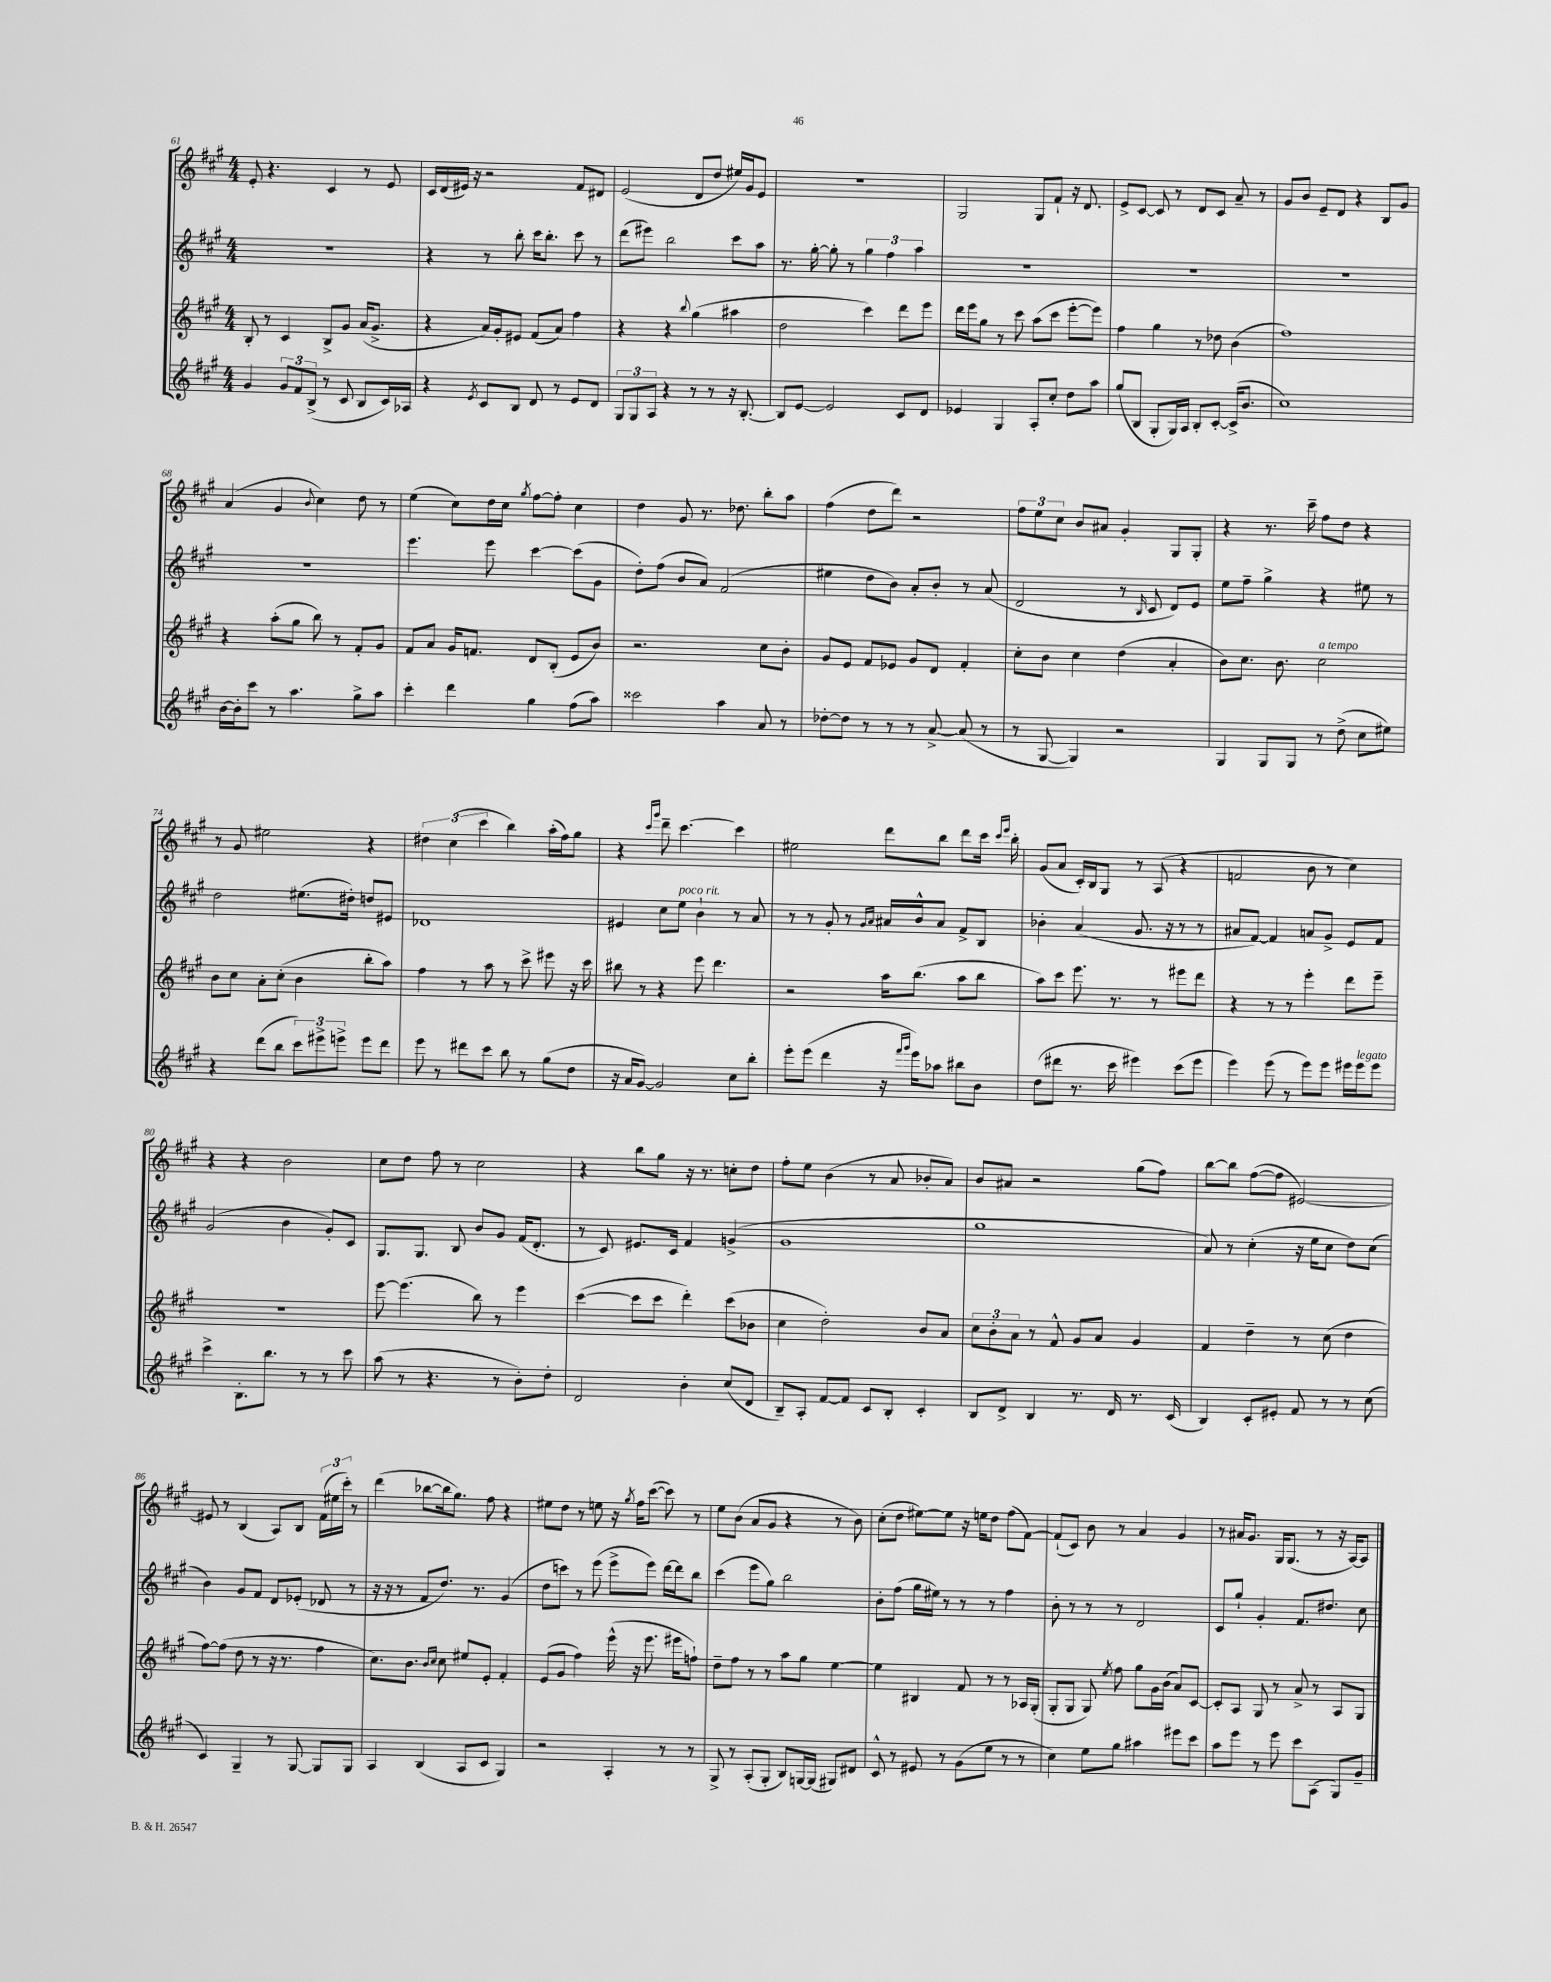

**kern	**kern	**kern	**kern
*staff4	*staff3	*staff2	*staff1
*clefG2	*clefG2	*clefG2	*clefG2
*k[f#c#g#]	*k[f#c#g#]	*k[f#c#g#]	*k[f#c#g#]
*M4/4	*M4/4	*M4/4	*M4/4
4g#	8B'	1r	8e'
.	8r	.	4.r
12g#	4c#	.	.
12f#	.	.	.
(12B^	.	.	.
8r	8B^	.	4c#
8c#	8g#	.	.
8B	(16a	.	8r
.	8.g#^	.	.
16c#)	.	.	8e
16A-	.	.	.
=	=	=	=
4r	4r	4r	16c#
.	.	.	(16d
.	.	.	16e#)
.	.	.	16r
8qe	.	.	.
8c#	16a)	8r	2r
.	16g#'	.	.
8B	8e#	8bb'	.
8d	(8f#	16ccc#	.
.	.	8.bb'	.
8r	8a)	.	.
8e	4ff#	8ccc#	8f#
8d	.	8r	8d#
=	=	=	=
12G#	4r	(8ddd	(2e
12G#	.	.	.
.	.	8eee#)	.
12A	.	.	.
4r	4r	2bb	.
.	8qqbb	.	.
8r	(4gg#	.	8d
8r	.	.	8dd
16r	4aa#	8ccc#	16ee#)
[8.B'	.	.	16g#
.	.	8aa	8e
=	=	=	=
8B]	2dd	8.r	1r
[8e	.	.	.
.	.	[16gg#'	.
2e]	.	8gg#']	.
.	.	8r	.
.	4ccc#)	6gg#	.
.	.	6ff#	.
8c#	8ddd	.	.
.	.	6aa	.
8d	8eee	.	.
=	=	=	=
4e-	16ddd	1r	2G#
.	16eee	.	.
.	8gg#	.	.
4G#	8r	.	.
.	8ccc#	.	.
8A'	(8aa	.	8G#
8cc#'	8ccc#	.	8f#`
8dd	[8eee'	.	16r
.	.	.	8.d
8aa	8eee])	.	.
=	=	=	=
(8gg#	4ff#	1r	8e^
8B	.	.	[8c#
8G#'	4gg#	.	8c#]
16G#)	.	.	8r
16A	.	.	.
8B'	8r	.	8d
[8c#'	8dd-	.	8c#
(16c#^]	(4b	.	8a~
8.b	.	.	.
.	.	.	8r
=	=	=	=
1cc#)	1ff#)	1r	8g#
.	.	.	8b
.	.	.	8e~
.	.	.	8d
.	.	.	4r
.	.	.	8B
.	.	.	8g#
=	=	=	=
[16b	4r	1r	(4a
16b']	.	.	.
8ccc#	.	.	.
8r	(8aa'	.	4g#
4.aa	8gg#	.	.
.	.	.	8qqb
.	8bb)	.	4cc#)
.	8r	.	.
8gg#^	8f#'	.	8dd
8aa	8g#	.	8r
=	=	=	=
4ccc#'	8f#	4.eee	(4ee
.	8a	.	.
4ddd	16g#	.	8cc#)
.	8.f	.	.
.	.	8eee	16dd
.	.	.	16cc#
.	.	.	8qgg#
4gg#	8d	[4ccc#	[8ff#
.	(8B'	.	8ff#']
(8ff#	8e	(8ccc#]	4cc#
8aa)	8b)	8g#	.
=	=	=	=
2ccc##	2.r	8dd')	4dd
.	.	(8ff#	.
.	.	8b	8g#
.	.	8a)	8.r
4aa	.	(2f#	.
.	.	.	8.dd-
8a	8cc#	.	8bb'
8r	8b'	.	8aa
=	=	=	=
[8dd-'	8g#	4ee#	(4ff#
8dd-]	8e	.	.
8r	8f#	8dd	8dd
8r	8e-	8b)	8ddd)
8r	8g#	8a'	2r
[8a^	8d	8b'	.
(8a]	4f#'	8r	.
8r	.	(8a	.
=	=	=	=
8r	8cc#'	2d	12ff#
.	.	.	12ee
[8G#	8b	.	.
.	.	.	12cc#
4G#])	4cc#	.	8b
.	.	.	8a#
2r	(4dd	8r	4g#'
.	.	16qqB	.
.	.	8c#	.
.	4a'	8d)	8G#
.	.	8e	8G#'
=	=	=	=
4G#	8b)	8ee	4r
.	8.cc#	8ff#~	.
8G#	.	4gg#^	8.r
.	8.b	.	.
8G#	.	.	.
.	.	.	16ccc#~
8r	2cc#	4r	8ff#
(8dd^	.	.	8dd
8cc#	.	8ee#	4r
8ee#)	.	8r	.
=	=	=	=
4r	8b	2dd	8r
.	8cc#	.	8g#
(8ddd	8a'	.	2ee#
8bb	(8cc#'	.	.
12ccc#)	4b	(8.ee#	.
12eee#^	.	.	.
12eee^	.	.	.
.	.	16dd#')	.
8eee	8bb'	8dd	4r
8ddd	8aa)	8e#	.
=	=	=	=
8eee	4ff#	1d-	6dd#
8r	.	.	.
.	.	.	(6cc#
8ddd#	8r	.	.
.	.	.	6ccc#
8ccc#	8aa	.	.
8bb	8r	.	4bb)
8r	8ccc#^	.	.
(8gg#	8eee#	.	(16aa'
.	.	.	16ff#)
8dd	16r	.	8gg#
.	16ccc#	.	.
=	=	=	=
16r	8bb#	4e#	4r
16a	.	.	.
[8g#)	8r	.	.
.	.	.	16qqccc#
.	.	.	16qqggg#
2g#]	4r	8cc#	8ddd~
.	.	8ee	[4.ccc#
.	8eee	4b`	.
.	4.ddd	.	.
8cc#	.	8r	4ccc#]
8bb'	.	8a	.
=	=	=	=
8eee'	2r	8r	2ee#
(8eee	.	8r	.
4ddd	.	8g#'	.
.	.	8r	.
.	.	16qqg#	.
.	.	16qqa	.
16r	16aa	16a#	8ddd
16qqfff#	.	.	.
16qqggg#	.	.	.
16eee)	(8.bb	16b^^	.
8aa-	.	8a#	8bb
8bb#	8aa	8f#^	8ddd
8b	8bb	8B	16ccc#
.	.	.	16qqccc#
.	.	.	16qqeee
.	.	.	16bb'
=	=	=	=
(8dd	8aa)	4b-'	(8g#
8ddd#	8ccc#	.	8a
8.r	8.eee	(4a	16c#')
.	.	.	16B
.	.	.	8G#
16ccc#	8.r	.	.
4eee#)	.	8.g#	8r
.	8r	.	(8A
.	.	16r	.
(8ccc#	8eee#	8r	4r
8eee#	8ddd	8r	.
=	=	=	=
4eee)	4r	8a#	2f
.	.	[8f#)	.
(8eee	8r	4f#]	.
8r	8r	.	.
8eee)	4eee'	8a	8b
8eee	.	8g#^	8r
16eee#	8ddd	8e	4cc#)
16eee#	.	.	.
8eee#	8eee~	8f#	.
=	=	=	=
4ccc#^	1r	(2g#	4r
8.B'	.	.	4r
8.bb	.	.	.
.	.	4b	2b
8r	.	.	.
8r	.	8g#')	.
8ccc#	.	8c#	.
=	=	=	=
(8aa	[8eee	8.G#	8cc#
8r	(4.eee]	.	8dd
.	.	8.G#	.
4.r	.	.	8ff#
.	.	8B	8r
.	8bb)	8b	2cc#
8r	8r	8g#	.
8b')	4eee	(16f#	.
.	.	8.d'	.
8dd'	.	.	.
=	=	=	=
2d	([4ccc#	8r	4r
.	.	8c#)	.
.	8ccc#]	8.e#	8bb
.	8ccc#	.	8gg#
.	.	16c#	.
4b'	4ddd')	4f#	16r
.	.	.	8.r
(8cc#	(8ccc#	(4g^	8cc'
8d	8b-	.	8dd
=	=	=	=
8B~)	4cc#	1g#	8ff#'
8A'	.	.	8ee
[8f#	2dd')	.	(4b
8f#]	.	.	.
8c#	.	.	8r
8B'	.	.	8a
4c#'	8b	.	8b-'
.	8a	.	8a)
=	=	=	=
8B	12cc#	1gg#	8b
.	12b'	.	.
8d^	.	.	8a#
.	12a	.	.
4B	8r	.	2r
.	8f#^^	.	.
8.r	8g#	.	.
.	8a	.	.
16d	.	.	.
8.r	4g#	.	(8gg#
.	.	.	8ff#)
(16c#	.	.	.
=	=	=	=
4B)	4f#	8a)	[8bb
.	.	8r	8bb]
8c#'	4dd~	(4cc#'	([8ff#
8e#'	.	.	8ff#]
8f#	8r	16r	[2e#)
.	.	16ee	.
8r	(8cc#	8cc#	.
8r	4dd	8dd)	.
(8cc#	.	(8cc#	.
=	=	=	=
4c#)	[8ff#)	4b)	8e#]
.	(8ff#]	.	8r
4G#~	8dd	8g#	(4B
.	8r	8f#	.
8r	16r	8d	8A)
.	8.r	.	.
[8G#	.	(8e-'	8B
8G#]	4ff#	8d-	(24f#
.	.	.	24ee#
.	.	.	24ccc#')
8G#	.	8r	8r
=	=	=	=
4A	8.cc#)	16r	(4ddd
.	.	16r	.
.	.	8r	.
.	8.b	.	.
(4B	.	8f#	[8bb-
.	16qqb	.	.
.	16qqcc#	.	.
.	8cc#	8.dd)	16bb-]
.	.	.	8.gg#)
8A	8ee#	.	.
.	.	8.r	.
8c#	8e'	.	8ff#
4G#)	4f#'	(4g#	4r
=	=	=	=
2r	(8e	8dd	8ee#
.	8g#	8ccc)	8dd
.	4ff#)	8r	8r
.	.	(8eee	8ee
4A'	(16eee^^	8eee^	16r
.	.	.	8qgg#
.	16r	.	16ff#
.	8.eee	8eee)	([8ccc#
8r	.	[16ddd	8ccc#])
.	16eee#	16ddd]	.
8r	8ff`)	8bb	8r
=	=	=	=
8G#^	8dd~	(4ccc#	8ee
8r	8ff#	.	(8b
(8A'	8r	8eee	8a
8G#'	8r	8gg#)	8g#
8B)	8aa	2bb	4r
[16G	8gg#	.	.
(16G]	.	.	.
8G#)	[4ee	.	8r
8d#	.	.	8b)
=	=	=	=
8c#^^	4ee]	8b'	(8cc#'
8r	.	(8ff#	8dd
8e#	4B#	16gg#	[8ee#)
.	.	16ee#)	.
8r	.	8r	8ee#]
(8g#	8f#	8r	16r
.	.	.	16ee
8ee	8r	8r	8dd
8r	8r	4ff#	(8ff#
8r	16A-	.	[8f#)
.	(16G#'	.	.
=	=	=	=
4cc#)	8G#'	8b'	(8f#`]
.	8G#	8r	8c#)
8ee	8G#)	8r	8b
.	8qee	.	.
8gg#	8ff#	8r	8r
4aa#	8gg#	2d	4a
.	16g#	.	.
.	(16b	.	.
8eee#	8a)	.	4g#
8ccc#	[8c#	.	.
=	=	=	=
8aa	8c#']	8c#	8r
8eee	8A	8gg#`	16a#
.	.	.	8.g#
8r	8G#	4g#'	.
8eee	8r	.	16G#
.	.	.	(8.G#
8ccc#	8a^	8.f#	.
(8A	8r	.	8r
.	.	8.dd#	.
8G#)	8A	.	16r
.	.	.	[16A)
8g#~	8G#	8cc#	8A]
==	==	==	==
*-	*-	*-	*-
